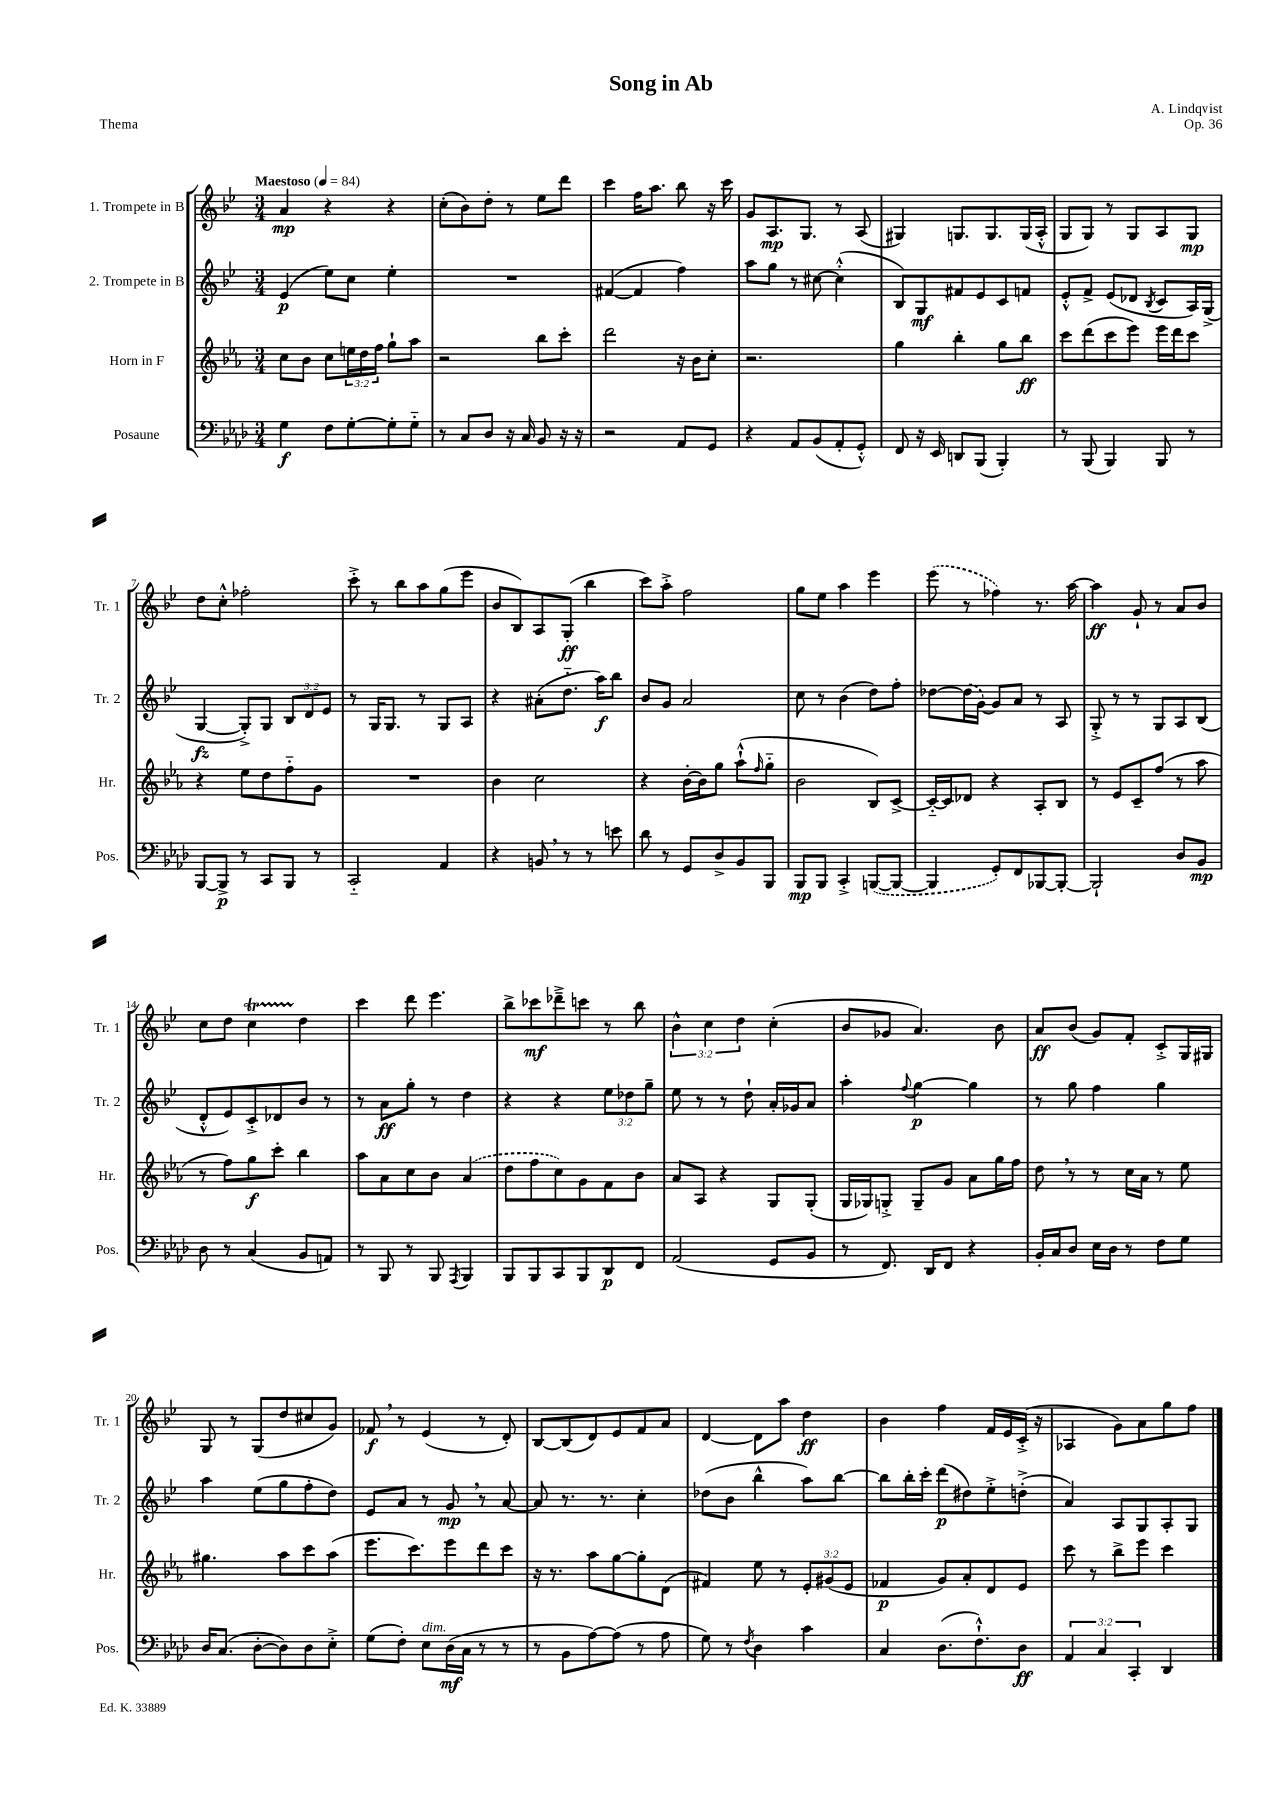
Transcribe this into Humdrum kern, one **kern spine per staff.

**kern	**kern	**kern	**kern
*staff4	*staff3	*staff2	*staff1
*clefF4	*clefG2	*clefG2	*clefG2
*k[b-e-a-d-]	*k[b-e-a-]	*k[b-e-]	*k[b-e-]
*M3/4	*M3/4	*M3/4	*M3/4
*MM84	*MM84	*MM84	*MM84
4G\	8cc\L	(4e-/	4a/
.	8b-\J	.	.
8F\L	8cc\L	8ee-\L)	4r
[8G'\	24ee\L	8cc\J	.
.	24dd\	.	.
.	24ff\JJ	.	.
8G'\]	8gg`\L	4ee-'\	4r
8G'~\J	8aa-\J	.	.
=	=	=	=
8r	2r	2.r	(8cc'\L
8C/L	.	.	8b-\)
8D-/J	.	.	8dd'\J
16r	.	.	8r
16C/	.	.	.
8BB-/	8bb-\L	.	8ee-\L
16r	8ccc'\J	.	8ddd\J
16r	.	.	.
=	=	=	=
2r	2ddd\	([4f#/	4ccc\
.	.	4f#/]	16ff\LK
.	.	.	8.aa\J
8AA-/L	16r	4ff\)	8bb-\
.	16b-\LK	.	.
8GG/J	8cc'\J	.	16r
.	.	.	16ccc\
=	=	=	=
4r	2.r	8aa\L	8g/L
.	.	8gg\J	8.A/
8AA-/L	.	8r	.
.	.	.	8.G/J
(8BB-/	.	[8cc#\	.
8AA-'/	.	(4cc#'^^\]	8r
8GG'^^/J)	.	.	(8A/
=	=	=	=
8FF/	4gg\	8B-/L)	4G#/)
16r	.	8G/	.
16EE-/	.	.	.
8DD/L	4bb-'\	8f#/	8.G/L
(8BBB-/J	.	8e-/	.
.	.	.	8.G/
4BBB-'/)	8gg\L	8c/	.
.	8bb-\J	8f/J	(16G/L
.	.	.	16A'^^/JJ
=	=	=	=
8r	8ccc\L	8e-'^^/L	8G/L
(8BBB-/	(8ddd\	8f^/J	8G/J)
4BBB-/)	8ccc\	(8e-/L	8r
.	8eee-\J)	8d-/J	8G/L
.	.	8qB-/	.
8BBB-/	16eee-\LL	8c/L	8A/
.	16ddd\J	.	.
8r	8ccc\J	16A/L)	8G/J
.	.	(16G^/JJ	.
=	=	=	=
[8BBB-/L	4r	[4G/	8dd\L
8BBB-^/]J	.	.	8cc'^^\J
8r	8ee-\L	8G'^/]L)	2ff-'\
8CC/L	8dd\	8G/J	.
8BBB-/J	8ff'~\	12B-/L	.
.	.	12d/	.
8r	8g\J	.	.
.	.	12e-/J	.
=	=	=	=
2CC'~/	2.r	8r	8ccc'^\
.	.	16G/LK	8r
.	.	8.G/J	.
.	.	.	8bb-\L
.	.	8r	8aa\
4AA-/	.	8G/L	(8gg\
.	.	8A/J	8eee-\J
=	=	=	=
4r	4b-\	4r	8b-/L
.	.	.	8B-/)
8BB/	2cc\	(8a#'\L	8A/
8r	.	8.dd'~\J	(8G'/J
8r	.	.	4bb-\
.	.	16aa\LK)	.
8e\	.	8bb-\J	.
=	=	=	=
8d-\	4r	8b-/L	8ccc\L)
8r	.	8g/J	8aa'^\J
8GG/L	[16b-'\LL	2a/	2ff\
.	16b-\]J	.	.
8D-^/	8gg\J	.	.
8BB-/	(8aa-`^^\L	.	.
.	16qqff/	.	.
8BBB-/J	8gg'~\J	.	.
=	=	=	=
8BBB-/L	2b-\	8cc\	8gg\L
8BBB-/J	.	8r	8ee-\J
4CC'^/	.	(4b-\	4aa\
([8BBB/L	8B-/L)	8dd\L)	4eee-\
8BBB/_J	[8c^/J	8ff'\J	.
=	=	=	=
4BBB/]	16c'~/_LL	[8dd-\L	(8eee-\
.	16c/]J	.	.
.	8d-/J	(16dd-\]L	8r
.	.	[16g\JJ)	.
8GG'/L)	4r	8g/]L	4ff-\)
8FF/	.	8a/J	.
[8BBB-/	8A-'/L	8r	8.r
8BBB-'/_J	8B-/J	8A/	.
.	.	.	[16aa\
=	=	=	=
2BBB-`/]	8r	8G'^/	4aa\]
.	8e-/L	8r	.
.	8c~/	8r	8g`/
.	(8ff/J	8G/L	8r
8D-/L	8r	8A/	8a/L
8BB-/J	8aa-\	(8B-/J	8b-/J
=	=	=	=
8D-\	8r	8d'^^/L	8cc\L
8r	8ff\L)	8e-/)	8dd\J
(4C/	8gg\	8c'^/	4cc\
.	8ccc'\J	8d-/	.
8BB-/L	4bb-\	8b-/J	4dd\
8AA/J)	.	8r	.
=	=	=	=
8r	8aa-\L	8r	4ccc\
8BBB-/	8a-\	8a\L	.
8r	8cc\	8gg'\J	8ddd\
8BBB-/	8b-\J	8r	4.eee-\
8qAAA-/	.	.	.
4BBB-/	(4a-/	4dd\	.
=	=	=	=
8BBB-/L	8dd\L	4r	8bb-^\L
8BBB-/	8ff\	.	8ccc-\
8CC/	8cc\)	4r	8ddd-~^\
8BBB-/	8g\	.	8ccc\J
8DD-/	8f\	12ee-\L	8r
.	.	12dd-\	.
8FF/J	8b-\J	.	8bb-\
.	.	12gg~\J	.
=	=	=	=
(2AA-/	8a-/L	8ee-\	6b-^^\
.	8A-/J	8r	.
.	.	.	6cc\
.	4r	8r	.
.	.	.	6dd\
.	.	8dd`\	.
8GG/L	8G/L	16a'/LL	(4cc'\
.	.	16g-/J	.
8BB-/J	(8G'/J	8a/J	.
=	=	=	=
8r	16G/LL	4aa'\	8b-/L
.	16G-/J)	.	.
8.FF/)	8G'^/J	.	8g-/J
.	.	8qqff/	.
.	8G~/L	[4gg\	4.a/)
16DD-/LK	.	.	.
8FF/J	8g/J	.	.
4r	8a-\L	4gg\]	.
.	16gg\L	.	8b-\
.	16ff\JJ	.	.
=	=	=	=
16BB-'/LL	8dd\	8r	8a/L
16C/J	.	.	.
8D-/J	8r	8gg\	(8b-/J
16E-\LL	8r	4ff\	8g/L)
16D-\JJ	.	.	.
8r	16cc\LL	.	8f'/J
.	16a-\JJ	.	.
8F\L	8r	4gg\	8c'^/L
8G\J	8ee-\	.	16G/L
.	.	.	16G#/JJ
=	=	=	=
16D-/LK	4.gg#\	4aa\	8G/
(8.C/J	.	.	.
.	.	.	8r
[8D-'\L	.	(8ee-\L	(8G/L
8D-\])	8aa-\L	8gg\	8dd/
8D-\	8ccc\	8ff'\	8cc#/
8E-'^\J	(8aa-\J	8dd\J)	8g/J)
=	=	=	=
(8G\L	8.eee-\L	8e-/L	8f-/
8F'\J)	.	8a/J	8r
.	8.ccc\)	.	.
8E-\L	.	8r	(4e-/
(16D-\L	8eee-\	8g/	.
16C\JJ	.	.	.
8r	8ddd\	8r	8r
8r	8ccc\J	[8a/	8d'/)
=	=	=	=
8r	16r	8a/]	[8B-/L
.	8.r	.	.
8BB-\L	.	8.r	(8B-/]
[8A-\)	8aa-\L	.	8d/)
.	.	8.r	.
(8A-\]J	[8gg\	.	8e-/
8r	8gg'\]	4cc'\	8f/
8A-\	(8d\J	.	8a/J
=	=	=	=
8G\)	4f#/)	(8dd-\L	[4d/
8r	.	8b-\J	.
8qF/	.	.	.
4D-\	8ee-\	4bb-^^\	8d\]L
.	8r	.	8aa\J
4c\	12e-'/L	8aa\L)	4dd\
.	(12g#/	.	.
.	.	[8bb-\J	.
.	12e-/J	.	.
=	=	=	=
4C/	4f-/	8bb-\]L	4b-\
.	.	16bb-'\L	.
.	.	16ccc'\JJ	.
(8.D-\L	8g/L)	(8ddd\L	4ff\
.	8a-'/	8dd#\)	.
8.F`^^\)	.	.	.
.	8d/	8ee-'^\	16f/LL
.	.	.	16e-/
8D-\J	8e-/J	(8dd'^\J	(16c'^/JJ
.	.	.	16r
=	=	=	=
6AA-/	8ccc\	4a/)	4A-/
.	8r	.	.
6C/	.	.	.
.	8bb-^\L	8A/L	8g\L)
6CC'/	.	.	.
.	8eee-\J	8G/	8a\
4DD-/	4ccc\	8A'/	8gg\
.	.	8G/J	8ff\J
==	==	==	==
*-	*-	*-	*-
